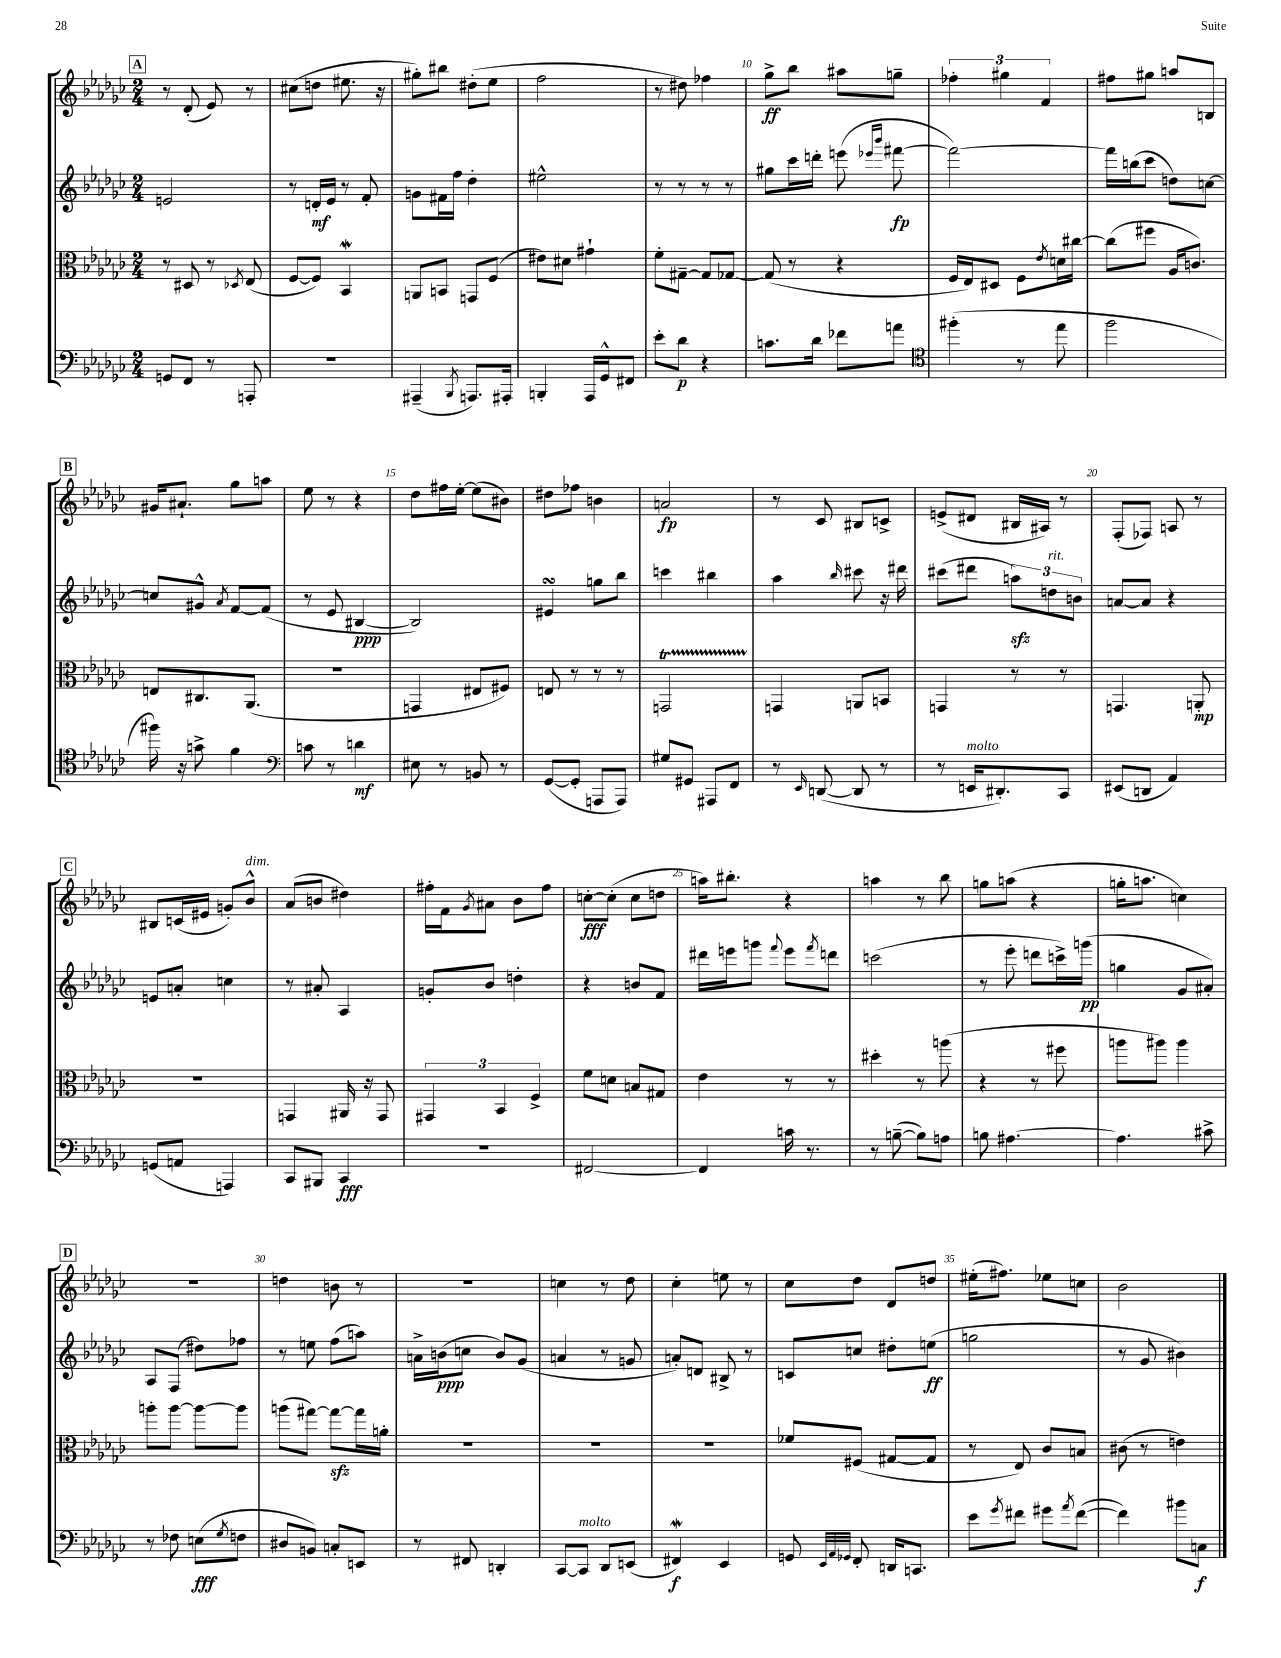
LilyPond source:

<<
\new StaffGroup <<
\new Staff = "s0" {
    \clef treble \key ges \major \numericTimeSignature \time 2/4
    \mark \markup { \box "A" } r8 des'8-.( ees'8) r8 |
    cis''8( d''8 eis''8. r16 |
    gis''8-.) bis''8 dis''8-.( ees''8 |
    f''2 |
    r8 dis''8) fes''4 |
    ges''8->\ff bes''8 ais''8 g''8-- |
    \tuplet 3/2 { fes''4-. gis''4 f'4 } |
    fis''8 gis''8 a''8 b8 |
    \mark \markup { \box "B" } gis'16 ais'8.-! ges''8 a''8 |
    ees''8 r8 r4 |
    des''8 fis''16 ees''16~-. ees''8( bis'8) |
    dis''8 fes''8 b'4 |
    a'2\fp |
    r8 ces'8 bis8 c'8-> |
    e'8->( dis'8 bis16 ais16) r8 |
    f8-.( fes8) a8 r8 |
    \mark \markup { \box "C" } bis8 c'16( eis'16 g'8-.) bes'8-^^\markup { \italic "dim." } |
    aes'8( b'8 dis''4) |
    fis''16-. f'16 \acciaccatura { ges'8 } ais'8 bes'8 fis''8 |
    c''8~-.\fff c''8-.( c''8 d''8 |
    a''16) bis''8.-. r4 |
    a''4 r8 bes''8 |
    g''8 a''8( r4 |
    g''16-. a''8. c''4) |
    \mark \markup { \box "D" } R2 |
    d''4 b'8 r8 |
    r2 |
    c''4 r8 des''8 |
    ces''4-. e''8 r8 |
    ces''8 des''8 des'8 d''8 |
    eis''16-.( fis''8.) ees''8 c''8 |
    bes'2 \bar "|." |
}
\new Staff = "s1" {
    \clef treble \key ges \major \numericTimeSignature \time 2/4
    \mark \markup { \box "A" } e'2 |
    r8 d'16-.\mf ees'16 r8 f'8-. |
    g'8 fis'16 f''16 des''4-. |
    eis''2-^ |
    r8 r8 r8 r8 |
    gis''8 ces'''16 d'''16-. e'''8( \grace { ees'''16 bes'''16 } fis'''8~\fp |
    fis'''2~) |
    fis'''16 b''16( ces'''8 d''8) c''8~ |
    \mark \markup { \box "B" } c''8 gis'8-^ \acciaccatura { aes'8 } f'8~ f'8( |
    r8 ees'8 bis4~\ppp |
    bis2) |
    eis'4\turn g''8 bes''8 |
    c'''4 bis''4 |
    aes''4 \grace { bes''16 } cis'''8 r16 dis'''16 |
    cis'''8( dis'''8 \tuplet 3/2 { a''8\sfz) d''8^\markup { \italic "rit." } b'8 } |
    a'8~ a'8 r4 |
    \mark \markup { \box "C" } e'8 a'8-. c''4 |
    r8 ais'8-. aes4 |
    g'8-. bes'8 d''4-. |
    r4 b'8 f'8 |
    dis'''16 e'''16 g'''8 \appoggiatura { f'''8 } e'''8 \acciaccatura { f'''8 } d'''8 |
    c'''2( |
    r8 ees'''8-. d'''8 c'''16->) g'''16\pp( |
    g''4 ges'8 ais'8-.) |
    \mark \markup { \box "D" } aes8 f8( dis''8) fes''8 |
    r8 e''8 f''8( a''8) |
    a'16-> b'16\ppp( c''8 b'8) ges'8( |
    a'4 r8 g'8 |
    a'8-.) d'8 bis8-> r8 |
    c'8 c''8 dis''8-. e''8\ff( |
    g''2 |
    r8 ges'8 bis'4) \bar "|." |
}
\new Staff = "s2" {
    \clef alto \key ges \major \numericTimeSignature \time 2/4
    \mark \markup { \box "A" } r8 dis8 r8 \acciaccatura { des8 } ees8( |
    f8~ f8) bes,4\mordent |
    a,8 b,8 g,8 f8( |
    eis'8) dis'8 gis'4-! |
    f'8-. gis8~-- gis8 ges8~ |
    ges8( r8 r4 |
    f16 ees16) dis8 f8 \acciaccatura { ees'8 } d'16 cis''16~ |
    cis''8( fis''8 aes16 c'8.) |
    \mark \markup { \box "B" } e8 cis8. aes,8.( |
    r2 |
    g,4 eis8 fis8) |
    e8 r8 r8 r8 |
    g,2\startTrillSpan |
    g,4\stopTrillSpan a,8 b,8 |
    g,4 r8 r8 |
    g,4. a,8-.\mp |
    \mark \markup { \box "C" } R2 |
    g,4 ais,16 r16 g,8 |
    \tuplet 3/2 { gis,4 bes,4 f4-> } |
    f'8 d'8 b8 gis8 |
    ees'4 r8 r8 |
    dis''4-. r8 a''8( |
    r4 r8 fis''8 |
    a''8 ais''8) ais''4 |
    \mark \markup { \box "D" } a''8-. a''8~ a''8~ a''8 |
    a''8( gis''8~) gis''8~\sfz gis''16 a'16-. |
    R2 |
    R2 |
    R2 |
    fes'8 fis8( gis8~ gis8 |
    r8 ees8) ces'8 b8 |
    cis'8( r8 e'4) \bar "|." |
}
\new Staff = "s3" {
    \clef bass \key ges \major \numericTimeSignature \time 2/4
    \mark \markup { \box "A" } g,8 f,8 r8 a,,8-. |
    R2 |
    ais,,4--( \acciaccatura { bes,,8 } a,,8.) ais,,16-. |
    b,,4-. aes,,16 ges,16-^ fis,8 |
    ees'8-. des'8\p r4 |
    c'8. des'16 fes'8 a'8 |
    \clef tenor fis''4-.( r8 ees''8 |
    f''2 |
    \mark \markup { \box "B" } fis''16) r16 g'8-> f'4 |
    \clef bass c'8 r8 d'4\mf |
    eis8 r8 b,8 r8 |
    ges,8~( ges,8-. a,,8 a,,8) |
    gis8 gis,8 ais,,8 f,8 |
    r8 \grace { ees,16 } d,8~( d,8 r8 |
    r8 e,16^\markup { \italic "molto" } dis,8.-.) ces,8 |
    eis,8( d,8 aes,4) |
    \mark \markup { \box "C" } g,8( a,8 a,,4) |
    ces,8 bis,,8 ces,4\fff |
    r2 |
    fis,2~ |
    fis,4 c'16 r8. |
    r8 b8~--( b8) a8 |
    b8 ais4.~ |
    ais4. cis'8-> |
    \mark \markup { \box "D" } r8 fes8 e8\fff( \acciaccatura { ges8 } f8 |
    dis8 b,8) c8-. e,8 |
    r8 fis,8 d,4-. |
    ces,8~ ces,8^\markup { \italic "molto" } des,8 e,8( |
    fis,4\mordent\f) ees,4 |
    g,8 \grace { ees,32 aes,32 ges,32 } f,8-. d,16 c,8. |
    ees'8 \acciaccatura { ges'8 } fis'8 gis'8 \acciaccatura { aes'8 } fis'8~( |
    fis'4) bis'8 c8\f \bar "|." |
}
>>
>>
\layout { \context { \Score currentBarNumber = #5 \override BarNumber.break-visibility = ##(#f #t #t) barNumberVisibility = #(every-nth-bar-number-visible 5) } }
